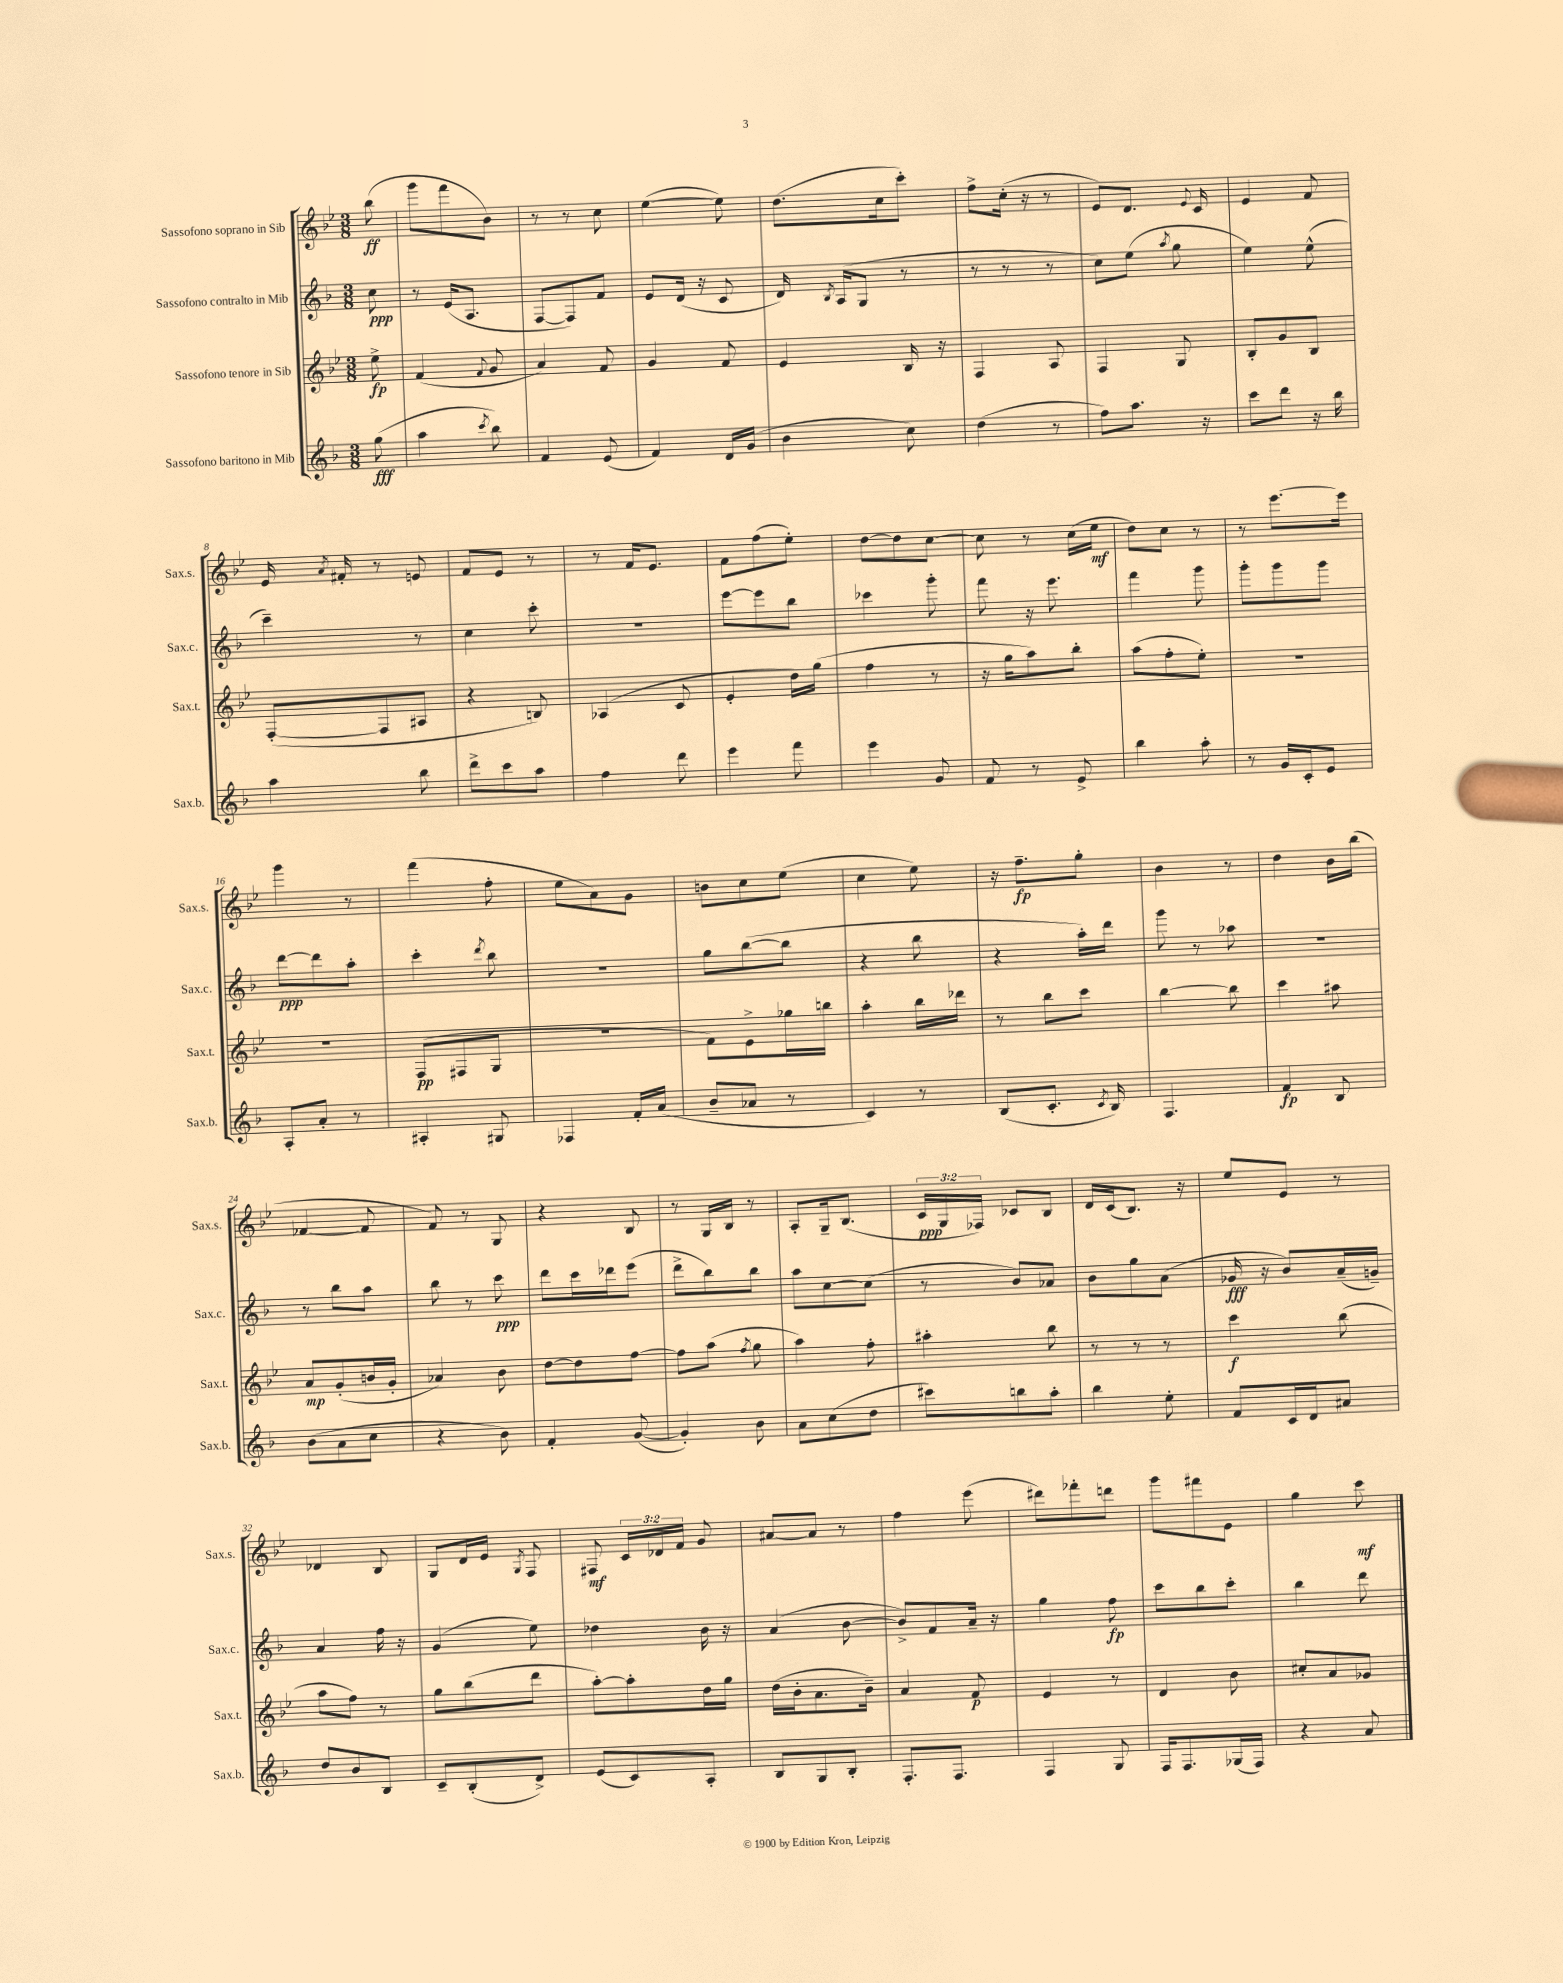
<<
\new StaffGroup <<
\new Staff = "s0" \with { instrumentName = "Sassofono soprano in Sib" shortInstrumentName = "Sax.s." } {
    \clef treble \key bes \major \numericTimeSignature \time 3/8 \override Staff.TupletNumber.text = #tuplet-number::calc-fraction-text \partial 8
    \autoBeamOff bes''8\ff( |
    g'''8[ f'''8 bes'8]) |
    r8 r8 c''8 |
    ees''4~( ees''8) |
    d''8.[( c''16 c'''8]-.) |
    f''8[-> c''16]-.( r16 r8 |
    ees'8[) d'8.] \appoggiatura { ees'8 } c'16 |
    ees'4 f'8 |
    ees'16 \acciaccatura { a'8 } fis'16-. r8 e'8 |
    f'8[ ees'8] r8 |
    r8 f'16[ ees'8.] |
    f'8[ f''8( ees''8]-.) |
    d''8[~ d''8 c''8]~ |
    c''8 r8 c''16[( ees''16]\mf |
    d''8[) c''8] r8 |
    r8 ees'''8.[~ ees'''16] |
    g'''4 r8 |
    f'''4( f''8-. |
    ees''8[ a'8) g'8] |
    b'8[ c''8 ees''8]( |
    c''4 ees''8) |
    r16 f''8.[--\fp g''8]-. |
    bes'4 r8 |
    d''4 bes'16[ bes''16]( |
    fes'4~ fes'8 |
    f'8) r8 g8 |
    r4 bes8 |
    r8 g16[ bes16] r8 |
    a8[-. g16-- bes8.]( |
    \tuplet 3/2 { c'16[\ppp g16 fes16]) } ces'8[ bes8] |
    d'16[ c'16( bes8.]) r16 |
    ees''8[ ees'8] r8 |
    des'4 bes8 |
    g8[ d'16 ees'16] \acciaccatura { g8 } f8 |
    fis8\mf \tuplet 3/2 { c'16[ des'16 f'16] } g'8 |
    ais'8[~ ais'8] r8 |
    f''4 ees'''8( |
    dis'''8[) fes'''8-. d'''8] |
    g'''8[ fis'''8 ees'8] |
    g''4 c'''8\mf \bar "|." |
}
\new Staff = "s1" \with { instrumentName = "Sassofono contralto in Mib" shortInstrumentName = "Sax.c." } {
    \clef treble \key f \major \numericTimeSignature \time 3/8 \partial 8
    \autoBeamOff c''8\ppp |
    r8 e'16[( a8.] |
    f8[~ f8) f'8] |
    e'8[ d'16]( r16 c'8 |
    d'16) \acciaccatura { bes8 } a16[( g8] r8 |
    r8 r8 r8 |
    c''8[) e''8]( \acciaccatura { a''8 } g''8 |
    e''4) e''8-^( |
    c'''4--) r8 |
    c''4 c'''8-. |
    R4. |
    e'''8[~ e'''8 bes''8] |
    ces'''4 g'''8-. |
    f'''8 r16 e'''8. |
    f'''4 g'''8 |
    g'''8[-. g'''8 g'''8] |
    d'''8[~\ppp d'''8 a''8]-. |
    c'''4-. \acciaccatura { d'''8 } bes''8 |
    R4. |
    g''8[ bes''8~( bes''8] |
    r4 bes''8 |
    r4 a''16[-.) d'''16] |
    g'''8 r8 aes''8 |
    r4. |
    r8 bes''8[ a''8] |
    bes''8 r8 c'''8\ppp |
    d'''8[ c'''16 des'''16 e'''8]( |
    d'''8[-> bes''8) bes''8] |
    a''8[ c''8~ c''8]( |
    r8 bes'8[) aes'8] |
    bes'8[ g''8 a'8]( |
    ges'16\fff r16 bes'8[) a'16--( g'16]--) |
    a'4 f''16 r16 |
    g'4( e''8) |
    des''4 bes'16 r16 |
    a'4( bes'8~ |
    bes'8[->) f'8 a'16]-- r16 |
    g''4 f''8\fp |
    c'''8[ bes''8 c'''8]-. |
    bes''4 d'''8 \bar "|." |
}
\new Staff = "s2" \with { instrumentName = "Sassofono tenore in Sib" shortInstrumentName = "Sax.t." } {
    \clef treble \key bes \major \numericTimeSignature \time 3/8 \partial 8
    \autoBeamOff ees''8->\fp |
    f'4( \appoggiatura { f'8 } g'8 |
    a'4) f'8 |
    g'4 f'8 |
    ees'4 bes16 r16 |
    f4 a8 |
    f4 g8 |
    bes8[-. g'8 bes8] |
    f8[~-.( f8 ais8] |
    r4 b8) |
    aes4( c'8 |
    ees'4-. d''16[) g''16]( |
    f''4 r8 |
    r16 g''16[ a''8) bes''8]-. |
    a''8[( f''8-. ees''8]-.) |
    R4. |
    R4. |
    f8[\pp( fis8 g8] |
    R4. |
    f'8[) ees'8-> ges''16 b''16] |
    a''4-. bes''16[ des'''16] |
    r8 bes''8[ c'''8] |
    bes''4~ bes''8 |
    c'''4 ais''8 |
    a'8[\mp g'8-.( b'16 g'16]-. |
    aes'4) bes'8 |
    d''8[~ d''8 f''8]~ |
    f''8[ a''8]( \acciaccatura { f''8 } g''8 |
    a''4) f''8-. |
    ais''4-. bes''8 |
    r8 r8 r8 |
    c'''4\f bes''8( |
    a''8[ f''8]) r8 |
    g''8[ bes''8( d'''8] |
    a''8[~-.) a''8-. d''16 g''16] |
    d''16[( bes'16-. a'8. bes'16]--) |
    a'4 f'8\p |
    ees'4 r8 |
    d'4 bes'8 |
    cis''8[-. a'8 ges'8] \bar "|." |
}
\new Staff = "s3" \with { instrumentName = "Sassofono baritono in Mib" shortInstrumentName = "Sax.b." } {
    \clef treble \key f \major \numericTimeSignature \time 3/8 \partial 8
    \autoBeamOff g''8\fff( |
    a''4 \acciaccatura { c'''8 } bes''8) |
    f'4 e'8( |
    f'4) d'16[ g'16]( |
    bes'4 c''8) |
    d''4( r8 |
    f''8[) a''8.] r16 |
    c'''8[ d'''8] r16 bes''16 |
    a''4 bes''8 |
    d'''8[-> c'''8 a''8] |
    f''4 d'''8 |
    e'''4 f'''8 |
    e'''4 g'8 |
    f'8 r8 e'8-> |
    bes''4 a''8-. |
    r8 g'16[ c'16-. e'8] |
    a8[-. a'8]-. r8 |
    ais4-. gis8 |
    fes4 f'16[-. a'16]( |
    bes'8[-- aes'8] r8 |
    c'4) r8 |
    bes8[( c'8.]-. \acciaccatura { c'8 } bes16) |
    f4. |
    f'4\fp bes8 |
    bes'8[( a'8 c''8] |
    r4 bes'8) |
    f'4-. g'8~( |
    g'4-.) bes'8 |
    a'8[ c''8( d''8] |
    cis'''8[) b''8 a''8]-. |
    bes''4 e''8-. |
    f'8[ c'16 d'16 ais'8] |
    d''8[ bes'8 bes8] |
    c'8[-- bes8-.( d'8]->) |
    e'8[( c'8) a8]-. |
    bes8[ g8 bes8]-. |
    f8.[-. f8.] |
    f4 g8 |
    f16[ f8. ges16( f16]) |
    r4 a'8 \bar "|." |
}
>>
>>
